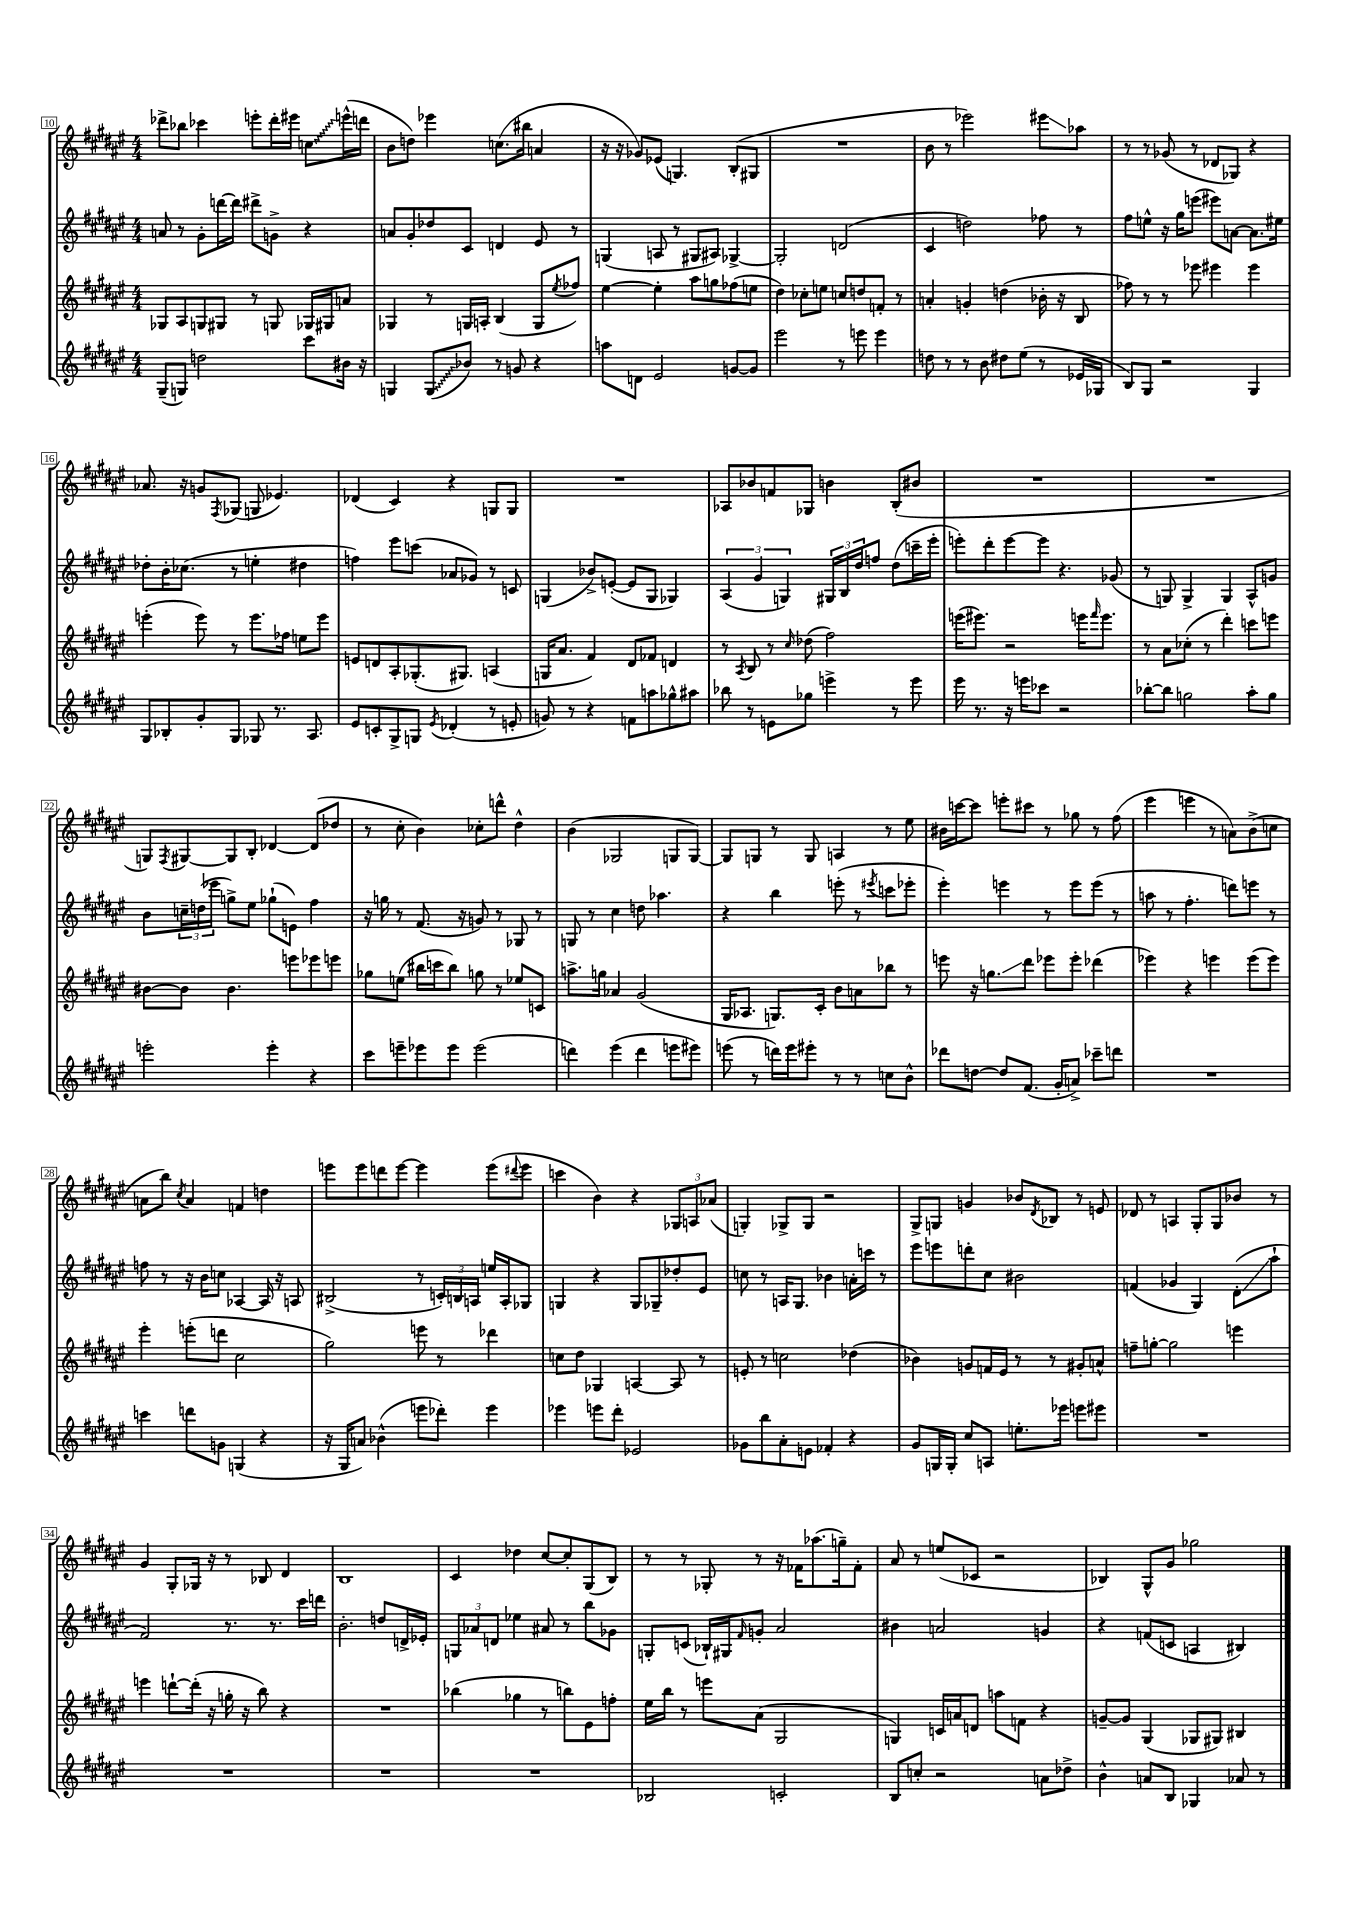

**kern	**kern	**kern	**kern
*staff4	*staff3	*staff2	*staff1
*clefG2	*clefG2	*clefG2	*clefG2
*k[f#c#g#d#a#e#]	*k[f#c#g#d#a#e#]	*k[f#c#g#d#a#e#]	*k[f#c#g#d#a#e#]
*M4/4	*M4/4	*M4/4	*M4/4
(8G#~/L	8G-/L	8a/	8ddd-^\L
8G/J)	8A#/	8r	8bb-\J
2dd\	8G/	8g#'\L	4ccc-\
.	8G#/J	[16ddd\L	.
.	.	16ddd\]JJ	.
.	8r	8ddd#^\L	8eee'\L
.	8G/	8g^\J	16ddd-'\L
.	.	.	16eee#\JJ
8ccc#\L	16G-/LL	4r	8cc\L
.	16G#/J	.	.
16b#\Jk	8a/J	.	(16eee^^\L
16r	.	.	16ddd\JJ
=	=	=	=
4G/	4G-/	8a/L	8b\L
.	.	8g#'/	8dd\J)
(8G/L	8r	8dd-/	4eee-\
8b-/J)	16G/LL	8c#/J	.
.	16A'/JJ	.	.
8r	(4B/	4d/	(8.cc\L
8g/	.	.	.
.	.	.	16bb#\Jk
4r	8G/L	8e#/	4a/
.	8qee#/	.	.
.	8ff-/J)	8r	.
=	=	=	=
8aa\L	[4ee#\	(4G/	16r
.	.	.	16r
8d\J	.	.	8g-/L)
2e#/	4ee#'\]	8A/	(8e-/J
.	.	8r	4.G/)
.	8aa#\L	8G#/L	.
.	8gg\	8A#/J)	.
[8g/L	(8ff-\	[4G-^/	(8B'/L
8g/]J	8ee\J	.	8G#/J
=	=	=	=
2eee#\	4dd#\)	2G-'/]	1r
.	8cc-'\L	.	.
.	8ee\J	.	.
8r	8cc/L	(2d/	.
8eee\	8dd/	.	.
4eee\	8f'/J	.	.
.	8r	.	.
=	=	=	=
8dd\	4a'/	4c#/	8b\
8r	.	.	8r
8r	4g'/	2dd\)	2eee-\)
8b\	.	.	.
8dd#\L	(4dd\	.	.
(8ee#\J	.	.	.
8r	16b-'\	8ff-\	8eee#\L
.	16r	.	.
16e-/LL	8B/	8r	8aa-\J
16G-/JJ	.	.	.
=	=	=	=
8B/L)	8ff-\)	8ff#\L	8r
8G#/J	8r	8ee^^\J	8r
2r	8r	16r	(8g-/
.	.	16gg#\LK	.
.	8eee-\	(8eee\J	8r
.	4eee#\	8eee#\L)	8d-/L
.	.	[8a\J	8G-/J)
4G#/	4eee#\	8.a\]L	4r
.	.	16ee#\Jk	.
=	=	=	=
8G#/L	(4eee'\	8dd-'\L	8.a-/
8B-'/	.	16b'\K	.
.	.	(8.cc-\J	16r
8g#'/	8eee\)	.	8g/L
.	.	.	8qF#/
8G#/J	8r	8r	(8G-/J
8G-/	8.eee\L	4ee'\	8G/
8.r	.	.	4.e-/)
.	16ff-\Jk	.	.
.	8ee\L	4dd#\	.
8.A#/	.	.	.
.	8eee\J	.	.
=	=	=	=
8e#/L	8e/L	4ff\)	(4d-/
8c'/	8d/	.	.
8G#^/	8A#'/	8eee#\L	4c#/)
8G/J	(8.G-'/	(8ccc\J	.
8qe#/	.	.	.
(4d-'/	.	8a-/L	4r
.	8.G#/J)	.	.
.	.	8g-/J)	.
8r	(4A/	8r	8G/L
8e'/	.	8c/	8G/J
=	=	=	=
8g/)	16G/LK	(4G/	1r
.	8.a#/J	.	.
8r	.	.	.
4r	4f#/)	8b-^/L)	.
.	.	([8e'/J	.
8f\L	8d#/L	8e/]L	.
8aa\	8f-/J	8G/J	.
8gg-^^\	4d/	4G-/)	.
8aa#\J	.	.	.
=	=	=	=
8bb-\	8r	(6A#/	8A-/L
.	8qA#/	.	.
8r	8B/	.	8b-/
.	.	6g#/	.
8e\L	8r	.	8f/
.	.	6G/)	.
.	16qqcc#/	.	.
8gg-\J	(8dd-\	.	8G-/J
4eee^\	2ff#\)	24G#/LL	4b\
.	.	24B/	.
.	.	24dd#/J	.
.	.	8ff/J	.
8r	.	(8dd#\L	(8B'/L
8eee\	.	16ccc~\L	8b#/J
.	.	16eee#'\JJ	.
=	=	=	=
16eee#\	(16eee\LK	8eee'\L)	1r
8.r	8.eee#\J)	.	.
.	.	8ddd#'\	.
16r	2r	[8eee\	.
16eee\LK	.	.	.
8ccc-\J	.	8eee\]J	.
2r	.	4.r	.
.	16eee\LK	.	.
.	16qqfff#/	.	.
.	8.eee\J	.	.
.	.	(8g-/	.
=	=	=	=
[8bb-'\L	8r	8r	1r
8bb-\]J	8a#\L	8G/)	.
2gg\	(8cc-'\J	4G^/	.
.	8r	.	.
.	4ddd#'\)	4G/	.
8aa#'\L	8ccc\L	8A#^^/L	.
8gg\J	8eee\J	8g/J	.
=	=	=	=
2eee'\	[8b#\L	8b\L	8G/L)
.	.	.	8qF#/
.	8b#\]J	24cc~\L	[8G#/
.	.	(24dd\	.
.	.	24eee-\JJ	.
.	4.b#\	8gg^\L)	8G#/]
.	.	8ee#\J	8B'/J
4eee'\	.	(8gg-`\L	[4d-/
.	8eee\L	8e\J)	.
4r	8eee-\	4ff#\	(8d-/]L
.	8eee\J	.	8dd-/J
=	=	=	=
8ccc#\L	8gg-\L	16r	8r
.	.	16gg\	.
8eee~\	(8ee\J	8r	8cc#'\
8eee-\	16bb#\LL	(8.f#/	4b\)
.	16ccc\J	.	.
8eee-\J	8bb#\J)	.	.
.	.	16r	.
(2eee-\	8gg\	8g/)	8cc-'\L
.	8r	8r	8ddd^^\J
.	8ee-/L	8G-/	4dd#^^\
.	8c/J	8r	.
=	=	=	=
4ddd\)	8.aa^\L	8G/	(4b\
.	.	8r	.
.	16gg\Jk	.	.
(4eee#\	4a-/	4cc#\	2G-/
4ddd\	(2g#/	8dd\	.
.	.	4.aa-\	.
8eee\L	.	.	8G/L
8eee#\J)	.	.	[8G/J)
=	=	=	=
(8eee\	16G#/LK	4r	8G/]L
.	8.A-/J	.	.
8r	.	.	8G/J
16ddd\LL)	8.G/L)	4bb\	8r
16eee\J	.	.	.
8eee#'\J	.	.	8G/
.	16c#'/Jk	.	.
8r	8b\L	(8eee'\	4A/
8r	8a\	8r	.
.	.	8qeee#/	.
8cc\L	8bb-\J	8ccc\L	8r
8b^^\J	8r	8eee-'\J	8ee#\
=	=	=	=
8ddd-\L	8eee\	4eee#'\)	16b#\LL
.	.	.	[16ccc\J
[8dd\J	16r	.	8ccc\]J
.	8.gg\L	.	.
8dd/]L	.	4eee\	8eee'\L
(8.f#/J	8ddd#\J	.	8ccc#\J
.	8eee-\L	8r	8r
16g#'/LK	.	.	.
8a^/J)	8eee-'\J	8eee\L	8gg-\
8ccc-~\L	(4ddd-\	(8eee\J	8r
8ddd\J	.	8r	(8ff#\
=	=	=	=
1r	4eee-\)	8aa\	4eee#\
.	.	8r	.
.	4r	4.ff#'\	4eee\
.	4eee\	.	8r
.	.	8ddd\L)	8a\L)
.	(8eee\L	8eee\J	(8b^\
.	8eee\J)	8r	8cc\J
=	=	=	=
4ccc\	4eee#'\	8ff\	8a\L
.	.	8r	8bb\J)
.	.	.	8qcc#/
8ddd\L	(8eee'\L	16r	4a/
.	.	16b\LK	.
8g\J	8ddd\J	8cc\J	.
(4G/	2cc#\	[4A-/	4f/
4r	.	16A-/]	4dd\
.	.	16r	.
.	.	8A/	.
=	=	=	=
16r	2gg#\)	(2B#^/	8eee\L
16G#/LK	.	.	.
8a/J)	.	.	8eee\
(4b-^^\	.	.	8ddd\
.	.	.	[8eee\J
8eee\L	8eee\	8r	4eee\]
8ddd-'\J)	8r	24c'/LL)	.
.	.	24B/	.
.	.	24A/JJ	.
4eee\	4ddd-\	16ee/LL	(8eee\L
.	.	16A'/J	.
.	.	.	8qqddd#/
.	.	8G-/J	8eee\J
=	=	=	=
4eee-\	8cc\L	4G/	4ccc\
.	8dd#\J	.	.
8eee\L	4G-/	4r	4b\)
8ddd#'\J	.	.	.
2e-/	[4A/	8G/L	4r
.	.	8G-~/	.
.	8A/]	8dd-'/	12G-/L
.	.	.	12A/
.	8r	8e#/J	.
.	.	.	(12a-/J
=	=	=	=
8g-\L	8e'/	8cc\	4G'/)
8bb\	8r	8r	.
8a#'\	2cc\	16A/LK	8G-^/L
.	.	8.G#/J	.
8e\J	.	.	8G-/J
4f-'/	.	4b-\	2r
4r	(4dd-\	16a'\LL	.
.	.	16ccc\JJ	.
.	.	8r	.
=	=	=	=
8g#/L	4b-\)	8eee#\L	8G#^/L
16G/L	.	8eee\	8G/J
16G'/JJ	.	.	.
8cc#/L	8g/L	8ddd'\	4g/
8A/J	16f/L	8cc#\J	.
.	16e#/JJ	.	.
8.ee'\L	8r	2b#\	8b-/L
.	.	.	8qd#/
.	8r	.	8B-/J
16eee-\Jk	.	.	.
8eee\L	8g#'/L	.	8r
8eee#\J	8a^^/J	.	8e/
=	=	=	=
1r	8ff~\L	(4f/	8d-/
.	[8gg'\J	.	8r
.	2gg\]	4g-/	4A/
.	.	4G#/)	8G#'/L
.	.	.	8G#/
.	4eee\	(8d#'\L	8b-/J
.	.	8aa#`\J	8r
=	=	=	=
1r	4eee\	2f#/)	4g#/
.	[8ddd`\L	.	8G#'/L
.	(16ddd'\]Jk	.	16G-/Jk
.	16r	.	16r
.	16gg'\	8.r	8r
.	16r	.	.
.	8bb\)	.	8B-/
.	.	8.r	.
.	4r	.	4d#/
.	.	16ccc#\LL	.
.	.	16ddd\JJ	.
=	=	=	=
1r	1r	2.b'\	1B
.	.	8dd/L	.
.	.	16d^/L	.
.	.	16e-'/JJ	.
=	=	=	=
1r	(4bb-\	12G/L	4c#/
.	.	12a-/	.
.	.	12d/J	.
.	4gg-\	4ee-\	4dd-\
.	8r	8a#/	[8cc#/L
.	8bb\L)	8r	8cc#'/]
.	8e#\	8bb\L	(8G#/
.	8ff'\J	8g-\J	8B/J)
=	=	=	=
2B-/	16ee#\LL	8G'/L	8r
.	16bb\JJ	.	.
.	8r	(8c/J	8r
.	8eee\L	16B-`/LL)	8G-'/
.	.	16G#/J	.
.	.	16qqf#/	.
.	(8a#\J	8g'/J	8r
2c'/	2G#/	2a#/	16r
.	.	.	16f-\LK
.	.	.	(8.aa-\
.	.	.	16gg~\k)
.	.	.	8f-'\J
=	=	=	=
8B/L	4G/)	4b#\	8a#/
8cc'/J	.	.	8r
2r	16c/LL	2a/	(8ee/L
.	16a/J	.	.
.	8d/J	.	8c-/J
.	8aa\L	.	2r
.	8f\J	.	.
8a\L	4r	4g/	.
8dd-^\J	.	.	.
=	=	=	=
4b^^\	[8g~/L	4r	4B-/)
.	8g/]J	.	.
8a/L	(4G#/	(8f/L	8G#^^/L
8B/J	.	8c/J	8g#/J
4G-/	8G-/L	4A/	2gg-\
.	8G#/J)	.	.
8a-/	4B#/	4B#/)	.
8r	.	.	.
==	==	==	==
*-	*-	*-	*-
